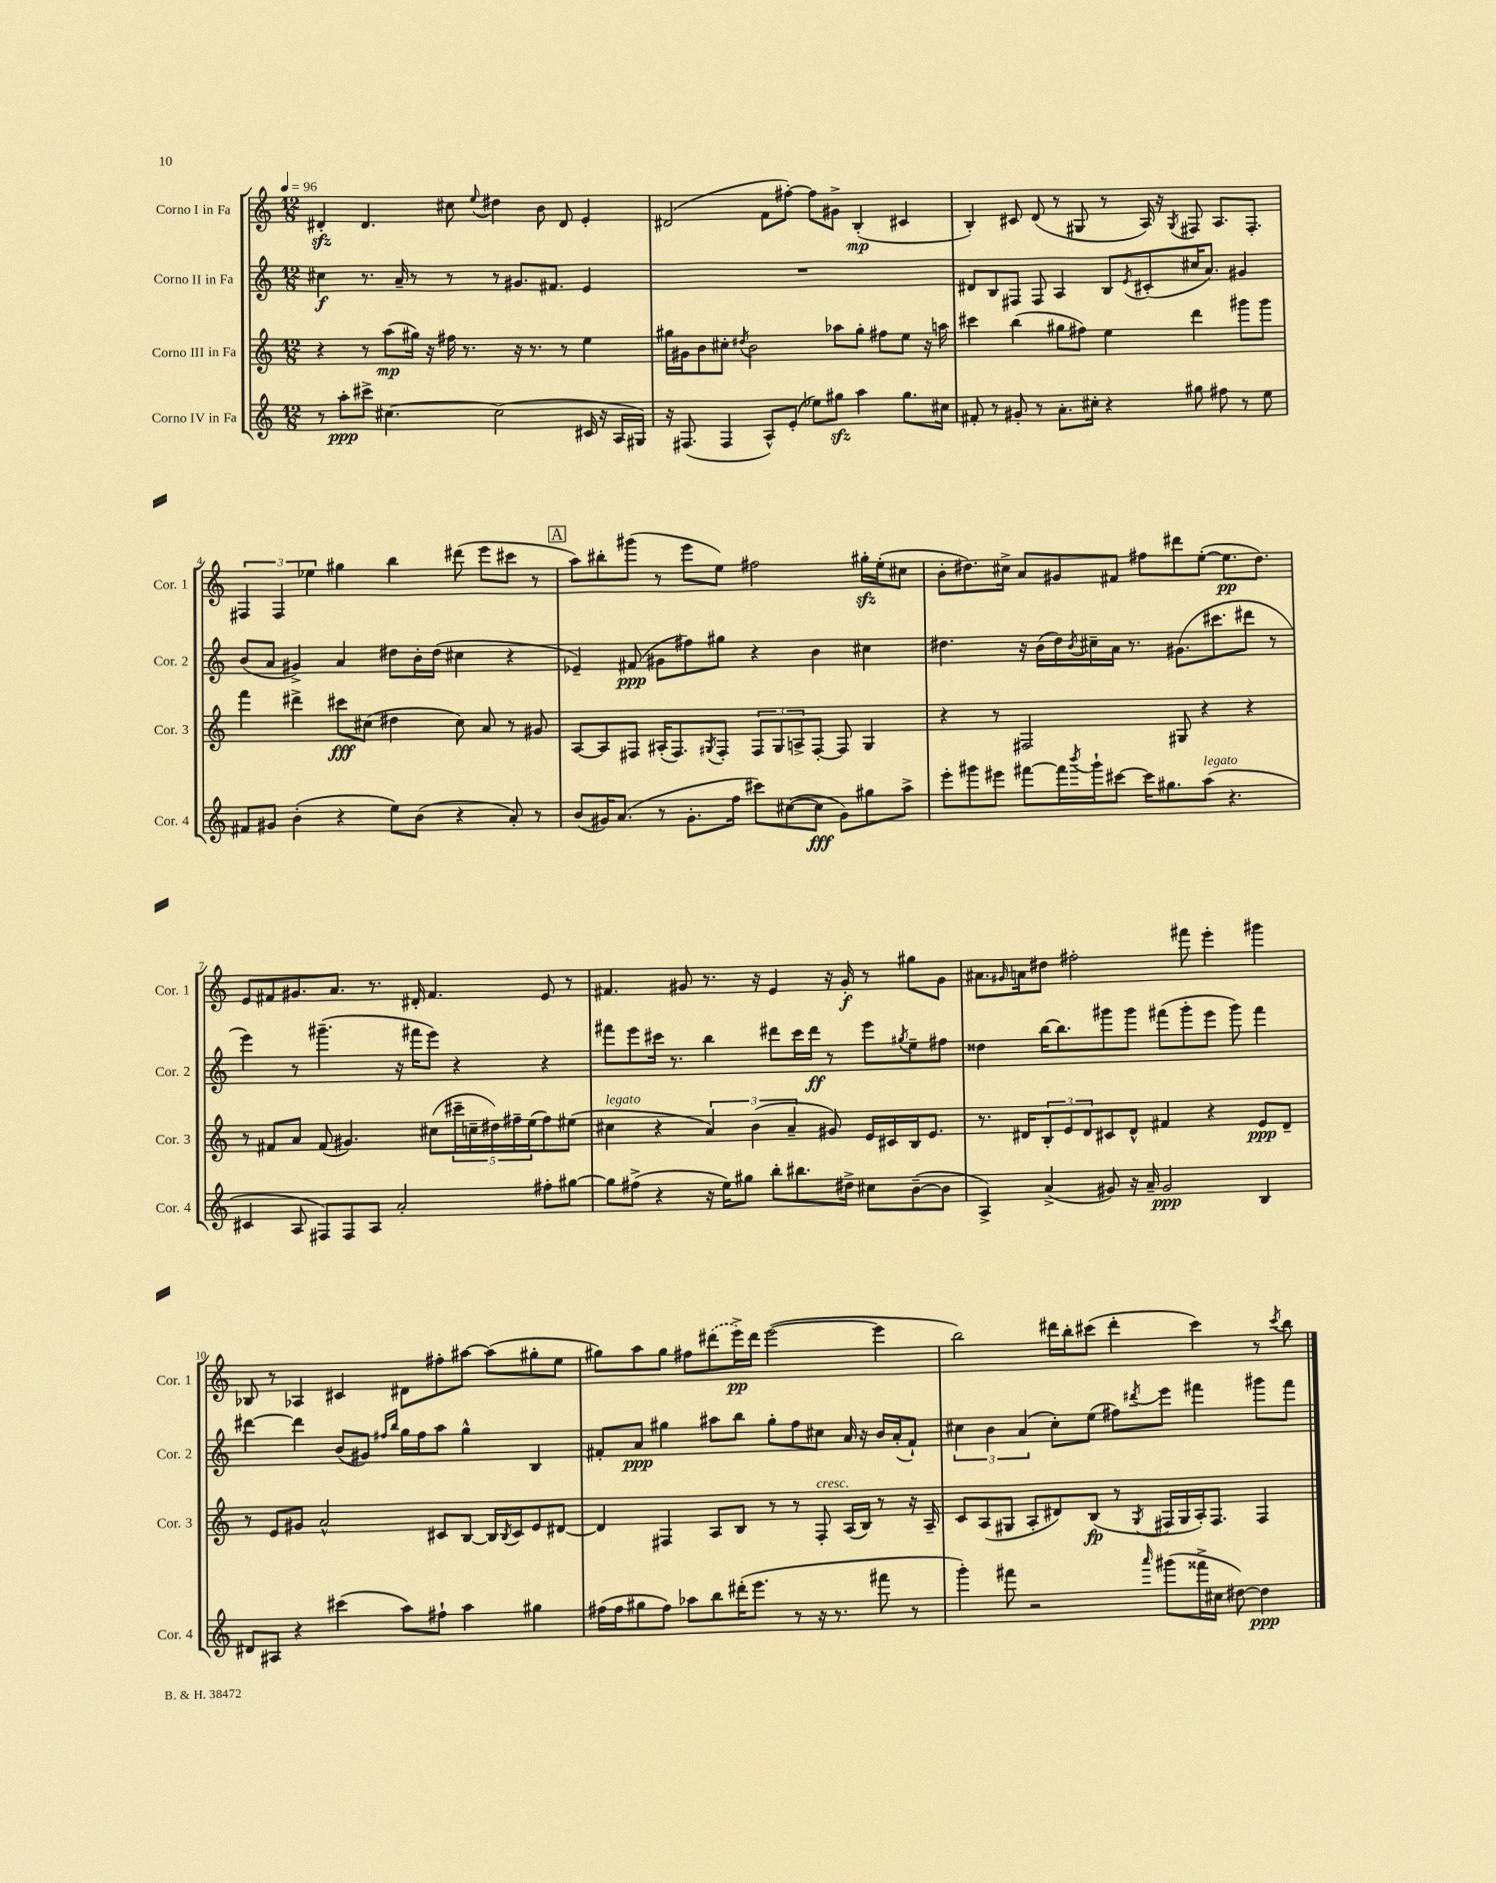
<<
\new StaffGroup <<
\new Staff = "s0" \with { instrumentName = "Corno I in Fa" shortInstrumentName = "Cor. 1" } {
    \clef treble \key c \major \numericTimeSignature \time 12/8 \tempo 4 = 96
    dis'4-.\sfz dis'4. cis''8 \appoggiatura { e''8 } dis''4 b'8 dis'8 e'4-. |
    dis'2( f'8 fis''8~-.) fis''8 gis'8-> b4-.\mp( cis'4 |
    b4-.) cis'8 d'8( r8 gis8 r8 a16) r16 \acciaccatura { gis8 } fis8 a8. fis8.-. |
    \tuplet 3/2 { fis4 fis4 ees''4 } gis''4 b''4 dis'''8( e'''8 cis'''8 r8 |
    \mark \markup { \box "A" } a''8) bis''8-. gis'''8( r8 e'''8 e''8) fis''2 gis''16-.\sfz e''16-.( cis''8 |
    b'8-. dis''8.) cis''16-> a'8 gis'8 fis'8 fis''8 dis'''8 e''8~-.( e''8.\pp dis''8.) |
    e'8 fis'8 gis'8. a'8. r8. dis'16-. fis'4. e'8 r8 |
    fis'4. gis'8 r8. r16 e'4 r16 gis'16-.\f r8 gis''8 gis'8 |
    ais'8. \grace { gis'16 } a'16 dis''8 fis''2-. fis'''8 e'''4-. gis'''4 |
    bes8 r8 aes4 cis'4 dis'8 fis''8-. ais''8~ ais''8( gis''8-. e''8 |
    gis''8) a''8 gis''8 fis''8 \once \slurDashed dis'''8( e'''16->\pp) dis'''16 e'''2~( e'''4 |
    b''2) dis'''16 b''16-. cis'''8( dis'''4-. cis'''4) r8 \acciaccatura { cis'''8 } b''8 \bar "|." |
}
\new Staff = "s1" \with { instrumentName = "Corno II in Fa" shortInstrumentName = "Cor. 2" } {
    \clef treble \key c \major \numericTimeSignature \time 12/8
    cis''4\f r8. a'16-- r8 r8 r8 gis'8. fis'8. e'4 |
    R1. |
    dis'8 b8 fis8 fis8 a4 b8 \acciaccatura { e'8 } cis'8-.( cis''16 a'8.) gis'4 |
    b'8( a'8 gis'4->) a'4 dis''8 b'16-. dis''16( cis''4 r4 |
    \mark \markup { \box "A" } ees'4--) fis'8\ppp( gis'8 fis''8) gis''8 r4 b'4 cis''4 |
    dis''4. r16 b'16( dis''16) \acciaccatura { b'8 } cis''16-- a'16 r8. gis'8.( cis'''8. dis'''8 r8 |
    e'''4) r8 gis'''4.--( r16 fis'''16 e'''8) r4 r4 |
    fis'''8 e'''8 cis'''16 r8. b''4 dis'''8 cis'''16 dis'''16\ff r8 e'''8 \acciaccatura { gis''8 } e''8-- fis''8 |
    disis''4 b''16~ b''8. gis'''8 gis'''8 fis'''8( gis'''8-. e'''8 gis'''8) fis'''4 |
    dis'''4~ dis'''4 b'8( gis'8) \grace { fis''16 b''16 } g''16 fis''16 a''8 g''4-^ b4 |
    fis'8-. a'8\ppp gis''4 ais''8 b''8 gis''8-. f''8 cis''8 a'16 r16 b'16 a'16-.( fis'8-!) |
    \tuplet 3/2 { cis''4 b'4 a'4( } cis''8-.) e''8( fis''8) \acciaccatura { dis'''8 } e'''8 fis'''4 gis'''8 fis'''8 \bar "|." |
}
\new Staff = "s2" \with { instrumentName = "Corno III in Fa" shortInstrumentName = "Cor. 3" } {
    \clef treble \key c \major \numericTimeSignature \time 12/8
    r4 r8 a''8\mp( gis''16) r16 fis''16 r8. r16 r8. r8 e''4 |
    gis''16 gis'16 b'8 cis''8-. \acciaccatura { dis''8 } b'2 aes''8 gis''8-. fis''8 e''8 r16 a''16 |
    cis'''4 b''4( gis''8 fis''8) e''4 d'''4 gis'''8 gis'''8 |
    f'''4 dis'''4-> cis'''8\fff cis''8( dis''4 cis''8) a'8 r8 gis'8 |
    \mark \markup { \box "A" } a8~ a8 fis8 ais16-.( fis8.) \acciaccatura { gis8 } fis8-. \tuplet 3/2 { fis8 gis8 a8-> } fis8~-. fis8 gis4 |
    r4 r8 fis2 gis8 r4 r4 |
    r8 fis'8 a'8 fis'8( gis'4.) cis''8( \tuplet 5/4 { cis'''16-- c''16-- dis''16) fis''16-- e''16( } fis''8) eis''8( |
    cis''4^\markup { \italic "legato" } r4 \tuplet 3/2 { a'4) b'4( a'4-- } gis'8) e'16 cis'16 b16 e'8. |
    r8. dis'16 \tuplet 3/2 { b8-. e'8 dis'8 } cis'8 dis'8-^ fis'4 r4 e'8\ppp dis'8-- |
    r8 e'8 gis'8 a'2-^ cis'8 b8~ b16 \acciaccatura { b8 } cis'16 e'8 dis'8~ |
    dis'4 fis4 a8 b8 r8 r8 fis8-.^\markup { \italic "cresc." } a16( b16) r8 r16 a16-- |
    c'8 a8( gis8 a8-. dis'8) b8\fp( r8 \acciaccatura { gis8 } fis16 gis16 a16-.) fis8. fis4 \bar "|." |
}
\new Staff = "s3" \with { instrumentName = "Corno IV in Fa" shortInstrumentName = "Cor. 4" } {
    \clef treble \key c \major \numericTimeSignature \time 12/8
    r8 a''8-.\ppp cis'''8-> cis''4.~ cis''2( cis'16 r16 a16 gis16) |
    r16 fis8.( fis4 a8-^) e'8-.( ees''8) gis''8\sfz a''4 gis''8. cis''16 |
    fis'8-. r8 gis'8-. r8 a'8.-. cis''16-. r4 gis''8 fis''8 r8 e''8 |
    fis'8 gis'8 b'4-.( r4 e''8) b'8( r4 a'8-.) r8 |
    \mark \markup { \box "A" } b'8( gis'16) a'8.( r8 gis'8.-. f''16 cis'''8) cis''8~( cis''8\fff gis'8) gis''8 a''8-> |
    e'''8-. gis'''8 eis'''8 fis'''8~ fis'''16 \acciaccatura { b'''8 } gis'''16-! cis'''8~ cis'''16 gis''8. a''8^\markup { \italic "legato" }( r4. |
    cis'4 a8 fis8) fis8 a8 a'2-. fis''8-. gis''8~ |
    gis''8 fis''8->( r4 r16 e''16) gis''8 b''8-. bis''8. dis''16-> cis''8 b'8~--( b'8 |
    a4->) a'4->( gis'8) r16 a'16-- gis'2\ppp b4 |
    dis'8 ais8 r4 cis'''4( a''8) fis''8-! a''4 gis''4 |
    fis''16( fis''16 gis''8 fis''8) aes''8 b''8 dis'''16-.( e'''8. r8 r16 r8. fis'''8 r8 |
    g'''4-.) fis'''8 r2 \grace { a'''16 } gis'''8( fisis'''16-> cis''16 dis''8~) dis''4\ppp \bar "|." |
}
>>
>>
